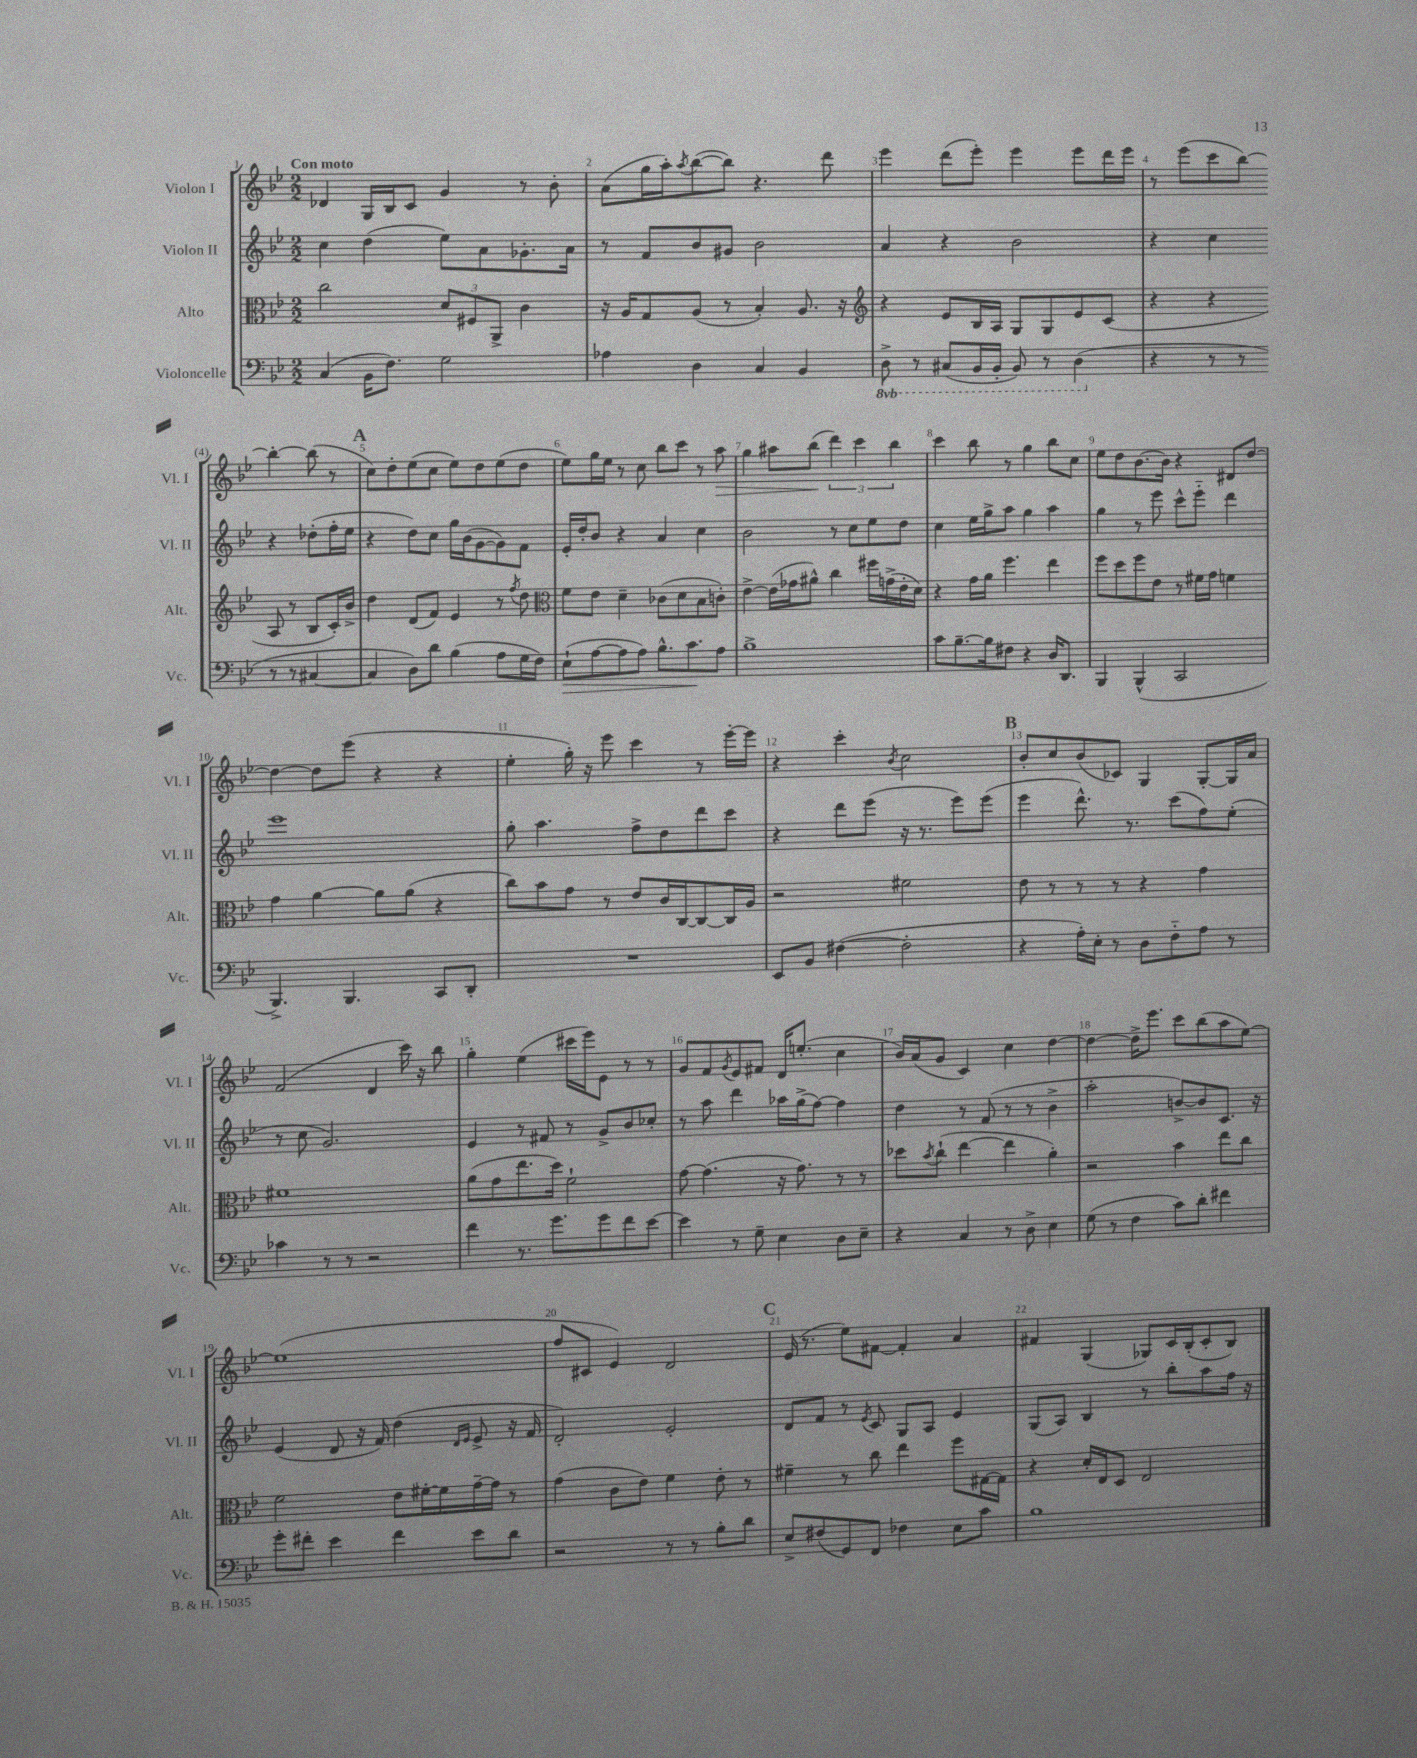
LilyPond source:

<<
\new StaffGroup <<
\new Staff = "s0" \with { instrumentName = "Violon I" shortInstrumentName = "Vl. I" } {
    \clef treble \key bes \major \numericTimeSignature \time 2/2 \tempo "Con moto"
    des'4 g16 bes16 c'8 g'4 r8 bes'8-. |
    a'8( g''16 a''16-.) \acciaccatura { a''8 } bes''8~( bes''8) r4. d'''8 |
    ees'''4 d'''8( ees'''8-.) ees'''4 ees'''8 d'''16 ees'''16 |
    r8 ees'''8( c'''8 bes''8~) bes''4~-. bes''8( r8 |
    \mark \markup { \bold "A" } c''8) d''8-. ees''8( c''8 ees''8) d''8 ees''8( d''8 |
    ees''8) g''16 ees''16 r8 c''8 bes''8 c'''8 r8 a''8\> |
    g''4 ais''8 bes''8\!( \tuplet 3/2 { d'''4) c'''4 bes''4 } |
    c'''4 bes''8 r8 g''4 bes''8 c''8 |
    ees''8 d''8 bes'8.~ bes'16 r4 dis'8 d''8~ |
    d''4~ d''8 ees'''8( r4 r4 |
    ees''4-. g''16-.) r16 ees'''8 c'''4 r8 ees'''16~-. ees'''16 |
    r4 c'''4-. \acciaccatura { bes'8 } c''2 |
    \mark \markup { \bold "B" } bes'8-. c''8 bes'8( ces'8) g4 g8~-. g16 a'16 |
    f'2( d'4 c'''16) r16 bes''8 |
    g''4-. ees''4( cis'''16 ees'''16) ees'8 r8 r8 |
    g'8 f'8 \acciaccatura { g'8 } ees'8 fis'8 d'16 e''8.-.( c''4 |
    bes'16) a'16( g'8 c'4) c''4 d''4~ |
    d''4~ d''16-> ees'''8. c'''8 bes''8( a''8 ees''8~) |
    ees''1( |
    f''8 cis'8 ees'4) d'2 |
    \mark \markup { \bold "C" } ees'16( r8. ees''8) fis'8~ fis'4-. a'4 |
    fis'4 g4( ges8) c'16 bes16-.( c'8-. bes8) \bar "|." |
}
\new Staff = "s1" \with { instrumentName = "Violon II" shortInstrumentName = "Vl. II" } {
    \clef treble \key bes \major \numericTimeSignature \time 2/2
    c''4 d''4( ees''8) a'8 ges'8.-. a'16 |
    r8 f'8 bes'8 gis'8 bes'2 |
    a'4 r4 bes'2 |
    r4 c''4 r4 des''8-.( f''16-. ees''16 |
    \mark \markup { \bold "A" } r4 d''8) c''8 g''16 bes'16( g'8~ g'8) f'8 |
    ees'16-. d''16-. bes'8 r4 a'4 c''4 |
    bes'2 r8 c''8 ees''8 d''8 |
    c''4 ees''16 g''16-> a''8 g''4 a''4 |
    g''4 r8 ees'''8 c'''8-^ ees'''8-_ d'''4 |
    ees'''1 |
    g''8-. a''4. f''8-> d''8 d'''8 c'''8 |
    r4 d'''8 ees'''8( r16 r8. ees'''8) ees'''8( |
    \mark \markup { \bold "B" } ees'''4 d'''8.-^) r8. c'''8( f''8) ees''8-.( |
    r8 c''8 g'2.) |
    ees'4 r8 fis'8 r8 g'8-> bes'8 ces''8-. |
    r8 a''8 d'''4 aes''16 g''16->( f''8~) f''4 |
    d''4 r8 f'8( r8 r8 bes'4-> |
    a''2-. b'8~->) b'8 c'8. r16 |
    ees'4( d'8 r16 f'16) d''4( \grace { d'16 ees'16 } ees'8-> r16 f'16 |
    d'2-.) ees'2-. |
    \mark \markup { \bold "C" } d'8 f'8 r8 \acciaccatura { ees'8 } c'8 g8 a8 ees'4 |
    g8( a8) bes4 r8 bes''8-. a''8 f''16 r16 \bar "|." |
}
\new Staff = "s2" \with { instrumentName = "Alto" shortInstrumentName = "Alt." } {
    \clef alto \key bes \major \numericTimeSignature \time 2/2
    c''2 \tuplet 3/2 { d'8 fis8 a,8-> } c'4 |
    r16 a16 g8 a8( r8 bes4-.) a8. r16 |
    \clef treble r4 ees'8 bes16 a16 g8 g8 ees'8 c'8( |
    r4 r4 a8 r8 bes8 c'16-.) bes'16-> |
    \mark \markup { \bold "A" } d''4 d'8( f'8) ees'4 r8 \acciaccatura { f''8 } d''8 |
    \clef alto f'8 ees'8 d'4-- ces'8( d'8 bes8 c'8-.) |
    ees'4~-> ees'16( ges'16 ais'8-^) c''4 fis''16 g'16->( ees'16-. d'16) |
    r4 g'16 a'16 f''4. ees''4 |
    f''8 d''8 f''8 ees'8 r8 fis'16 g'16 f'4 |
    g'4 a'4~ a'8 a'8( r4 |
    c''8) bes'8 g'8 r8 ees'8 c'16 c16~ c8~ c16 a16 |
    r2 fis'2 |
    \mark \markup { \bold "B" } ees'8 r8 r8 r8 r4 g'4 |
    fis'1 |
    a'8( g'8 ees''8. d''16) f'2-! |
    g'8~ g'4.( r16 g'8.) r8 r8 |
    des''8 \acciaccatura { bes'8 } c''8-!( ees''4~ ees''4 a'4-.) |
    r2 bes'4 ees''8 c''8 |
    f'2 ees'8 fis'16~-. fis'16 g'16~-- g'16 r8 |
    g'4( c'8 ees'8) f'4 ees'8-. r8 |
    \mark \markup { \bold "C" } fis'4-- r8 c''8 ees''4 f''8 gis16~ gis16 |
    r4 d'16-. ees16 d8 ees2 \bar "|." |
}
\new Staff = "s3" \with { instrumentName = "Violoncelle" shortInstrumentName = "Vc." } {
    \clef bass \key bes \major \numericTimeSignature \time 2/2 \set Staff.ottavationMarkups = #ottavation-simple-ordinals
    c4( bes,16 f8.) g2 |
    aes4 d4 c4 bes,4 |
    \ottava #-1 d,8-> r8 cis,8( bes,,16 bes,,16-. bes,,8) r8 d,4( \ottava #0 |
    r4 r8 r8 r8 r8 cis4~ |
    \mark \markup { \bold "A" } cis4 d8) d'8 bes4( a8 g16 f16) |
    ees8-!\>( a8~ a8 a8) bes8.-^ c'8.\! a8 |
    bes1-> |
    c'8 bes8.~-- bes16 fis8 r4 d16 d,8. |
    bes,,4 bes,,4-^( c,2 |
    bes,,4.->) bes,,4. c,8 d,8-. |
    R1 |
    ees,8 bes,8 fis4~( fis2-. |
    \mark \markup { \bold "B" } r4 a16-.) ees16-. r8 d8 f8-_ a8 r8 |
    ces'4 r8 r8 r2 |
    f'4 r8. g'8. g'8 f'8 ees'8~ |
    ees'4 r8 g8-- ees4 d8 ees8-- |
    r4 c4 r8 d8-> ees4 |
    g8( r8 f4 c'8) d'8-. fis'4 |
    g'8-. fis'8-. ees'4 fis'4 ees'8 d'8 |
    r2 r8 r8 bes8-. d'8 |
    \mark \markup { \bold "C" } ees8-> fis8( g,8) f,8 fes4 ees8 c'8 |
    bes1 \bar "|." |
}
>>
>>
\layout { \context { \Score \override BarNumber.break-visibility = ##(#f #t #t) barNumberVisibility = #all-bar-numbers-visible } }
